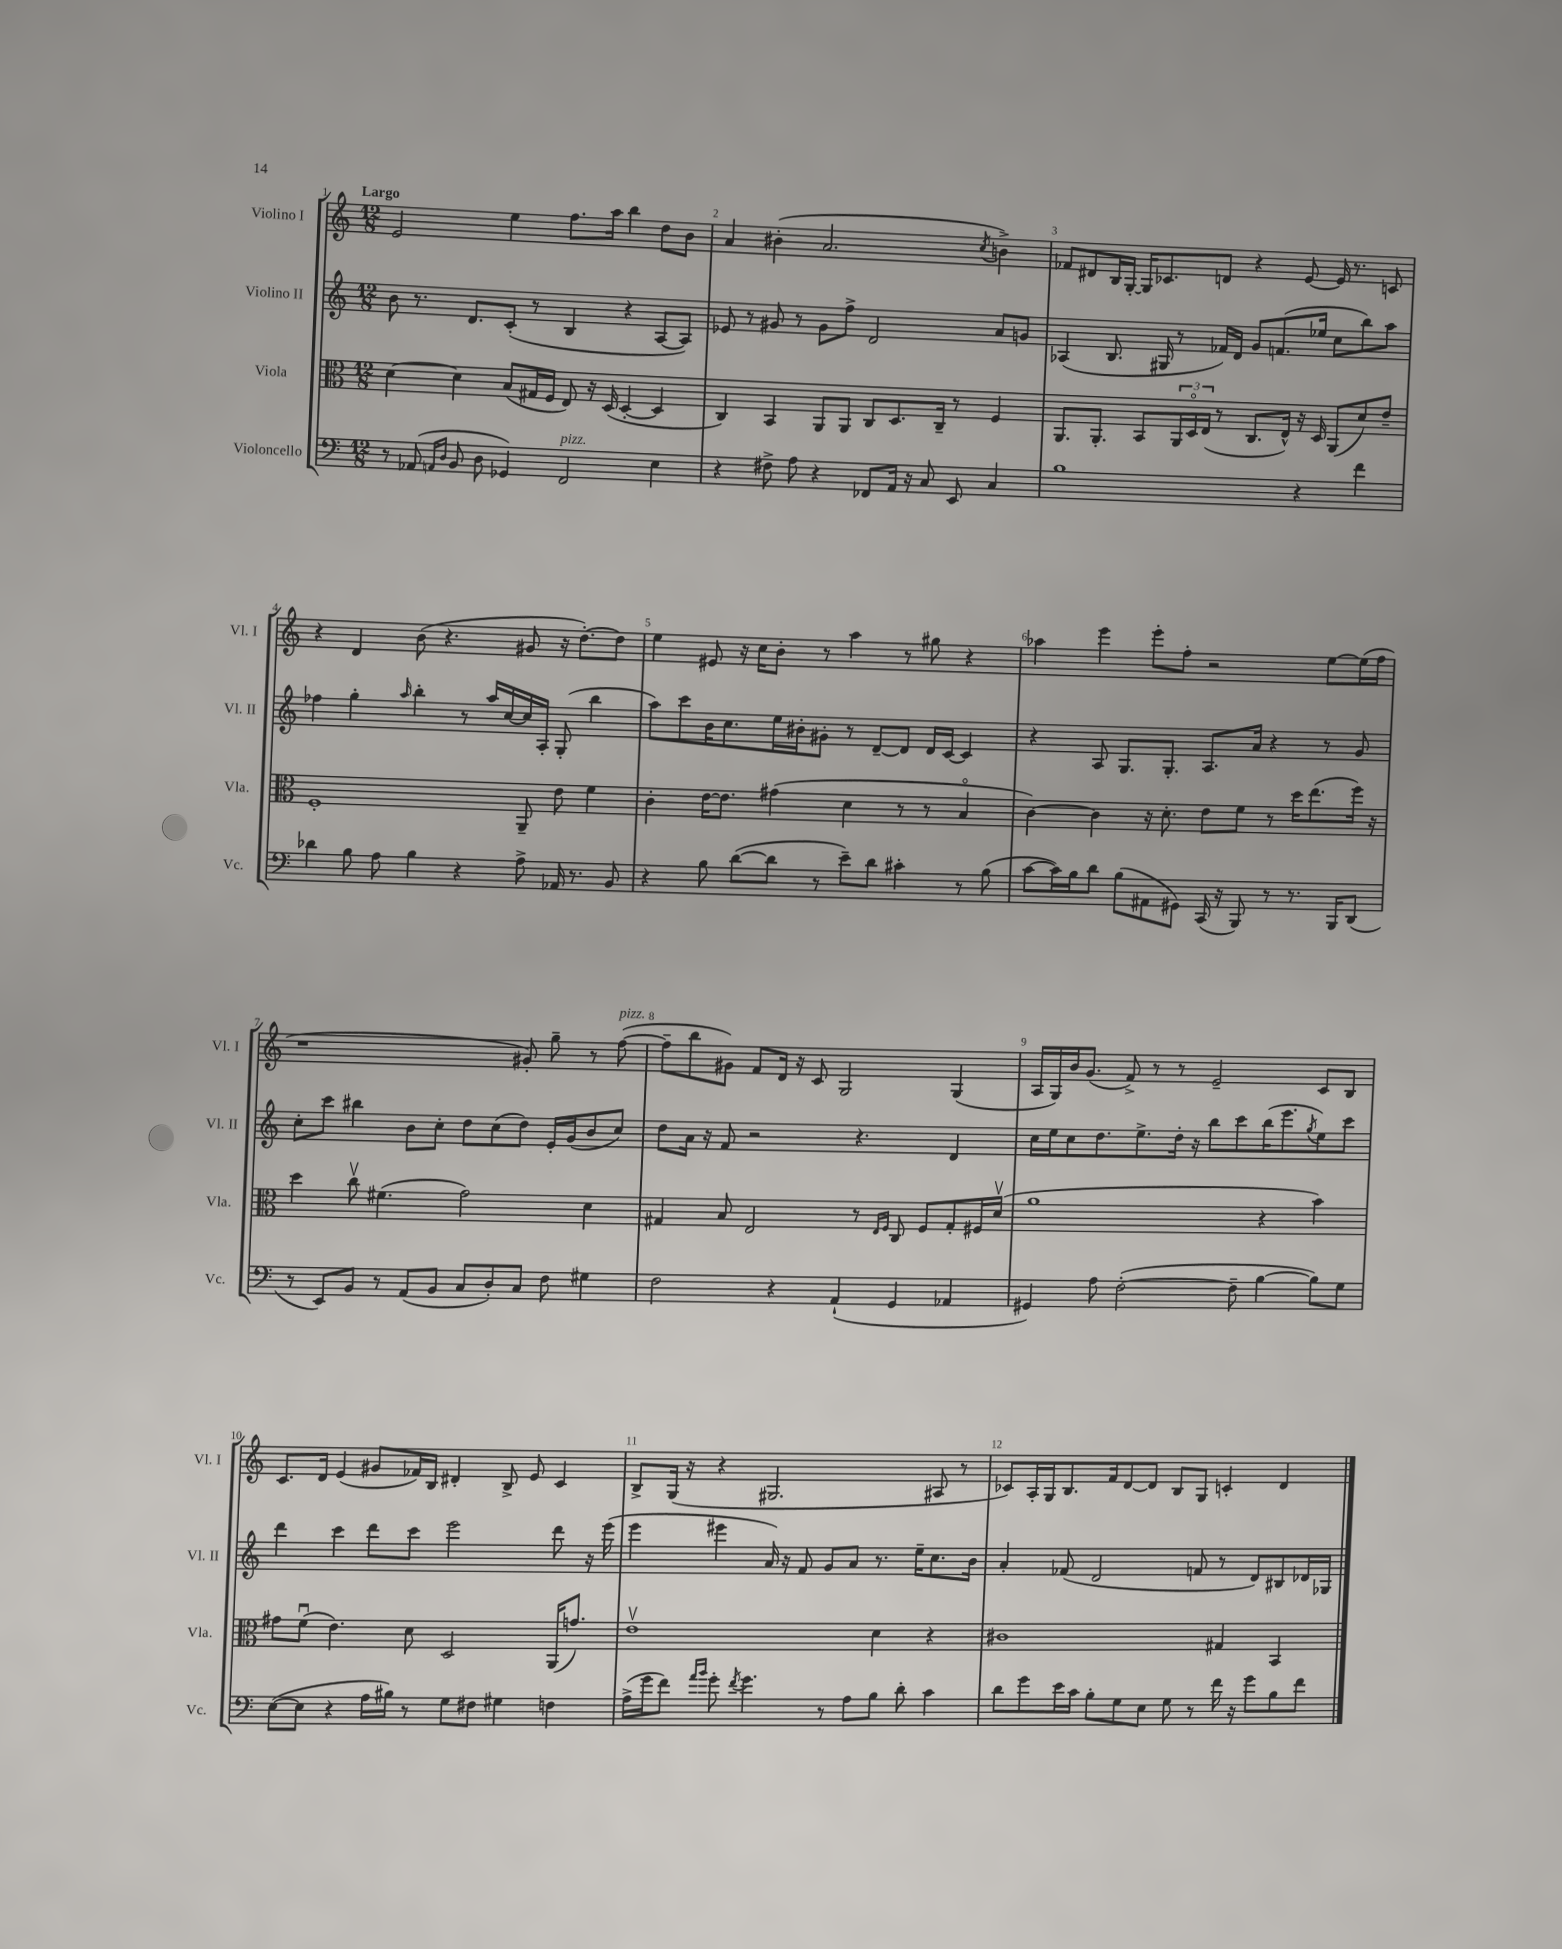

**kern	**kern	**kern	**kern
*staff4	*staff3	*staff2	*staff1
*clefF4	*clefC3	*clefG2	*clefG2
*k[]	*k[]	*k[]	*k[]
*M12/8	*M12/8	*M12/8	*M12/8
8r	[4d	8b	2e
(8AA-	.	8.r	.
16qqAA	.	.	.
16qqD	.	.	.
8BB	4d]	.	.
.	.	8.d	.
8D	.	.	.
4GG-)	(8B	(8c'	4ee
.	16G#	8r	.
.	16F	.	.
2FF	8E)	4B	8.ff
.	16r	.	.
.	(16D	.	16aa
.	[4D'	4r	4bb
4E	4D]	[8A	8dd
.	.	8A])	8b
=	=	=	=
4r	4C)	8e-	4a
.	.	8r	.
8F#^	4BB	8g#	(4b#'
8A	.	8r	.
4r	8AA	8g#	2.a
.	8AA	8ff^	.
8FF-	8C	2d	.
16AA	8.D	.	.
16r	.	.	.
8C	.	.	.
.	16C~	.	.
8EE	8r	.	.
.	.	.	8qcc
4C	4F	8a	4b^)
.	.	8g	.
=	=	=	=
1B	8.AA	(4A-	8f-
.	.	.	8d#
.	8.AA'	.	.
.	.	8.B	16B
.	.	.	[16G'
.	8BB	.	16G]
.	.	16G#	8.c-
.	24AA	8r	.
.	24Do	.	.
.	(24E	.	.
.	8r	16f-)	8d
.	.	16d	.
.	8.C	8g	4r
.	.	(8.f	.
.	16E^^)	.	.
4r	16r	.	[8e
.	16D	16ee-	.
.	(8AA	8cc	16e]
.	.	.	8.r
4f	8d)	8bb)	.
.	8e~	8aa	8c
=	=	=	=
4d-	1F'	4ff-	4r
8B	.	4gg'	4d
8A	.	.	.
.	.	16qqaa	.
4B	.	4bb'	(8b
.	.	.	4.r
4r	.	8r	.
.	.	16aa	.
.	.	[16cc	.
8A^	8AA~	16cc]	8g#
.	.	16A'	.
16AA-	8e	(8G'	16r
8.r	.	.	[8.dd')
.	4f	4bb	.
8BB	.	.	8dd]
=	=	=	=
4r	4c'	8aa)	4ee
.	.	8ccc	.
8B	[16e	16b	8e#
.	8.e]	8.cc	.
([8d	.	.	16r
.	.	.	16cc
8d]	(4g#	16ee	8b'
.	.	16b#'	.
8r	.	8g#'	8r
8e~)	4d	8r	4aa
8d	.	[8d~	.
4c#'	8r	8d]	8r
.	8r	16d	8gg#
.	.	[16c	.
8r	4Bo	4c]	4r
(8B	.	.	.
=	=	=	=
[8c	[4c)	4r	4aa-
16c])	.	.	.
16B	.	.	.
8d	4c]	8A	4eee
(8B	.	8.G	.
8AA#	16r	.	8eee'
.	8.d'	8.G'	.
8GG#)	.	.	8ff'
(16CC	8e	8.A	2r
16r	.	.	.
8BBB)	8f	.	.
.	.	16a	.
8r	8r	4r	.
8.r	16dd	.	.
.	(8.ee	.	.
.	.	8r	[8ee
16BBB	.	.	.
(8DD	16ff)	8g	(16ee]
.	16r	.	16ff
=	=	=	=
8r	4dd	8cc'	1r
8EE)	.	8ccc	.
8BB	8ccv	4bb#	.
8r	(4.f#	.	.
(8AA	.	8b	.
8BB	.	8cc'	.
8C	2g)	8dd	.
8D')	.	(8cc	.
8C	.	8dd)	8g#')
8F	.	16e'	8gg~
.	.	(16g	.
4G#	4d	8b	8r
.	.	8cc)	([8ff
=	=	=	=
2F	4G#	8dd	8ff~]
.	.	16a	8bb
.	.	16r	.
.	8B	8f	8g#)
.	2E	2r	8f
4r	.	.	16d
.	.	.	16r
.	.	.	8c
(4AA`	.	.	2G
.	8r	4.r	.
.	16qqE	.	.
.	16qqF	.	.
4GG	8C	.	.
.	8F	.	.
4AA-	8G#'	4d	(4G
.	16F#	.	.
.	(16dv	.	.
=	=	=	=
4GG#)	1a	16cc	16A
.	.	16ee	16G)
.	.	8cc	16b
.	.	.	(8.g
8A	.	8.dd	.
([2F'	.	.	8f^)
.	.	8.ee^	.
.	.	.	8r
.	.	16dd'	8r
.	.	16r	.
.	.	8bb	2e~
8F~]	.	8ccc	.
[4B	4r	(16bb	.
.	.	8.eee	.
.	.	8qgg	.
8B])	4b)	8ee)	8c
8G	.	8ccc	8B
=	=	=	=
([8E	8g#	4ddd	8.c
8E]	(8fu	.	.
.	.	.	16d
4r	4.e)	4ccc	(4e
16A	.	8ddd	8g#
16B#)	.	.	.
8r	8d	8ccc	16f-)
.	.	.	16B
8G	2D	2eee	4d#'
8F#	.	.	.
4G#	.	.	8B^
.	.	.	8e
4F	(16AA	8ddd	4c
.	8.g)	.	.
.	.	16r	.
.	.	(16eee	.
=	=	=	=
(16A^	1ev	4eee	8B^
16g	.	.	.
8f)	.	.	(16G
.	.	.	16r
16qqa	.	.	.
16qqb	.	.	.
8g'	.	4eee#	4r
8qf	.	.	.
4.g	.	.	.
.	.	16a)	2.G#
.	.	16r	.
.	.	8f	.
8r	.	8g	.
8A	.	8a	.
8B	4d	8.r	.
8d'	.	.	.
.	.	16ee~	.
4c	4r	8.cc	8A#
.	.	.	8r
.	.	16b	.
=	=	=	=
8d	1c#	4a'	8c-)
8g	.	.	16A'
.	.	.	16G
16e	.	(8f-	8.B
16c	.	.	.
8B'	.	2d	.
.	.	.	16f
8G	.	.	[8d
8E	.	.	8d]
8G	.	.	8B
8r	.	8f	8G
16f	4G#	8r	4c'
16r	.	.	.
8g	.	8d)	.
8B	4BB	8B#	4d
8f	.	16d-	.
.	.	16G-	.
==	==	==	==
*-	*-	*-	*-
